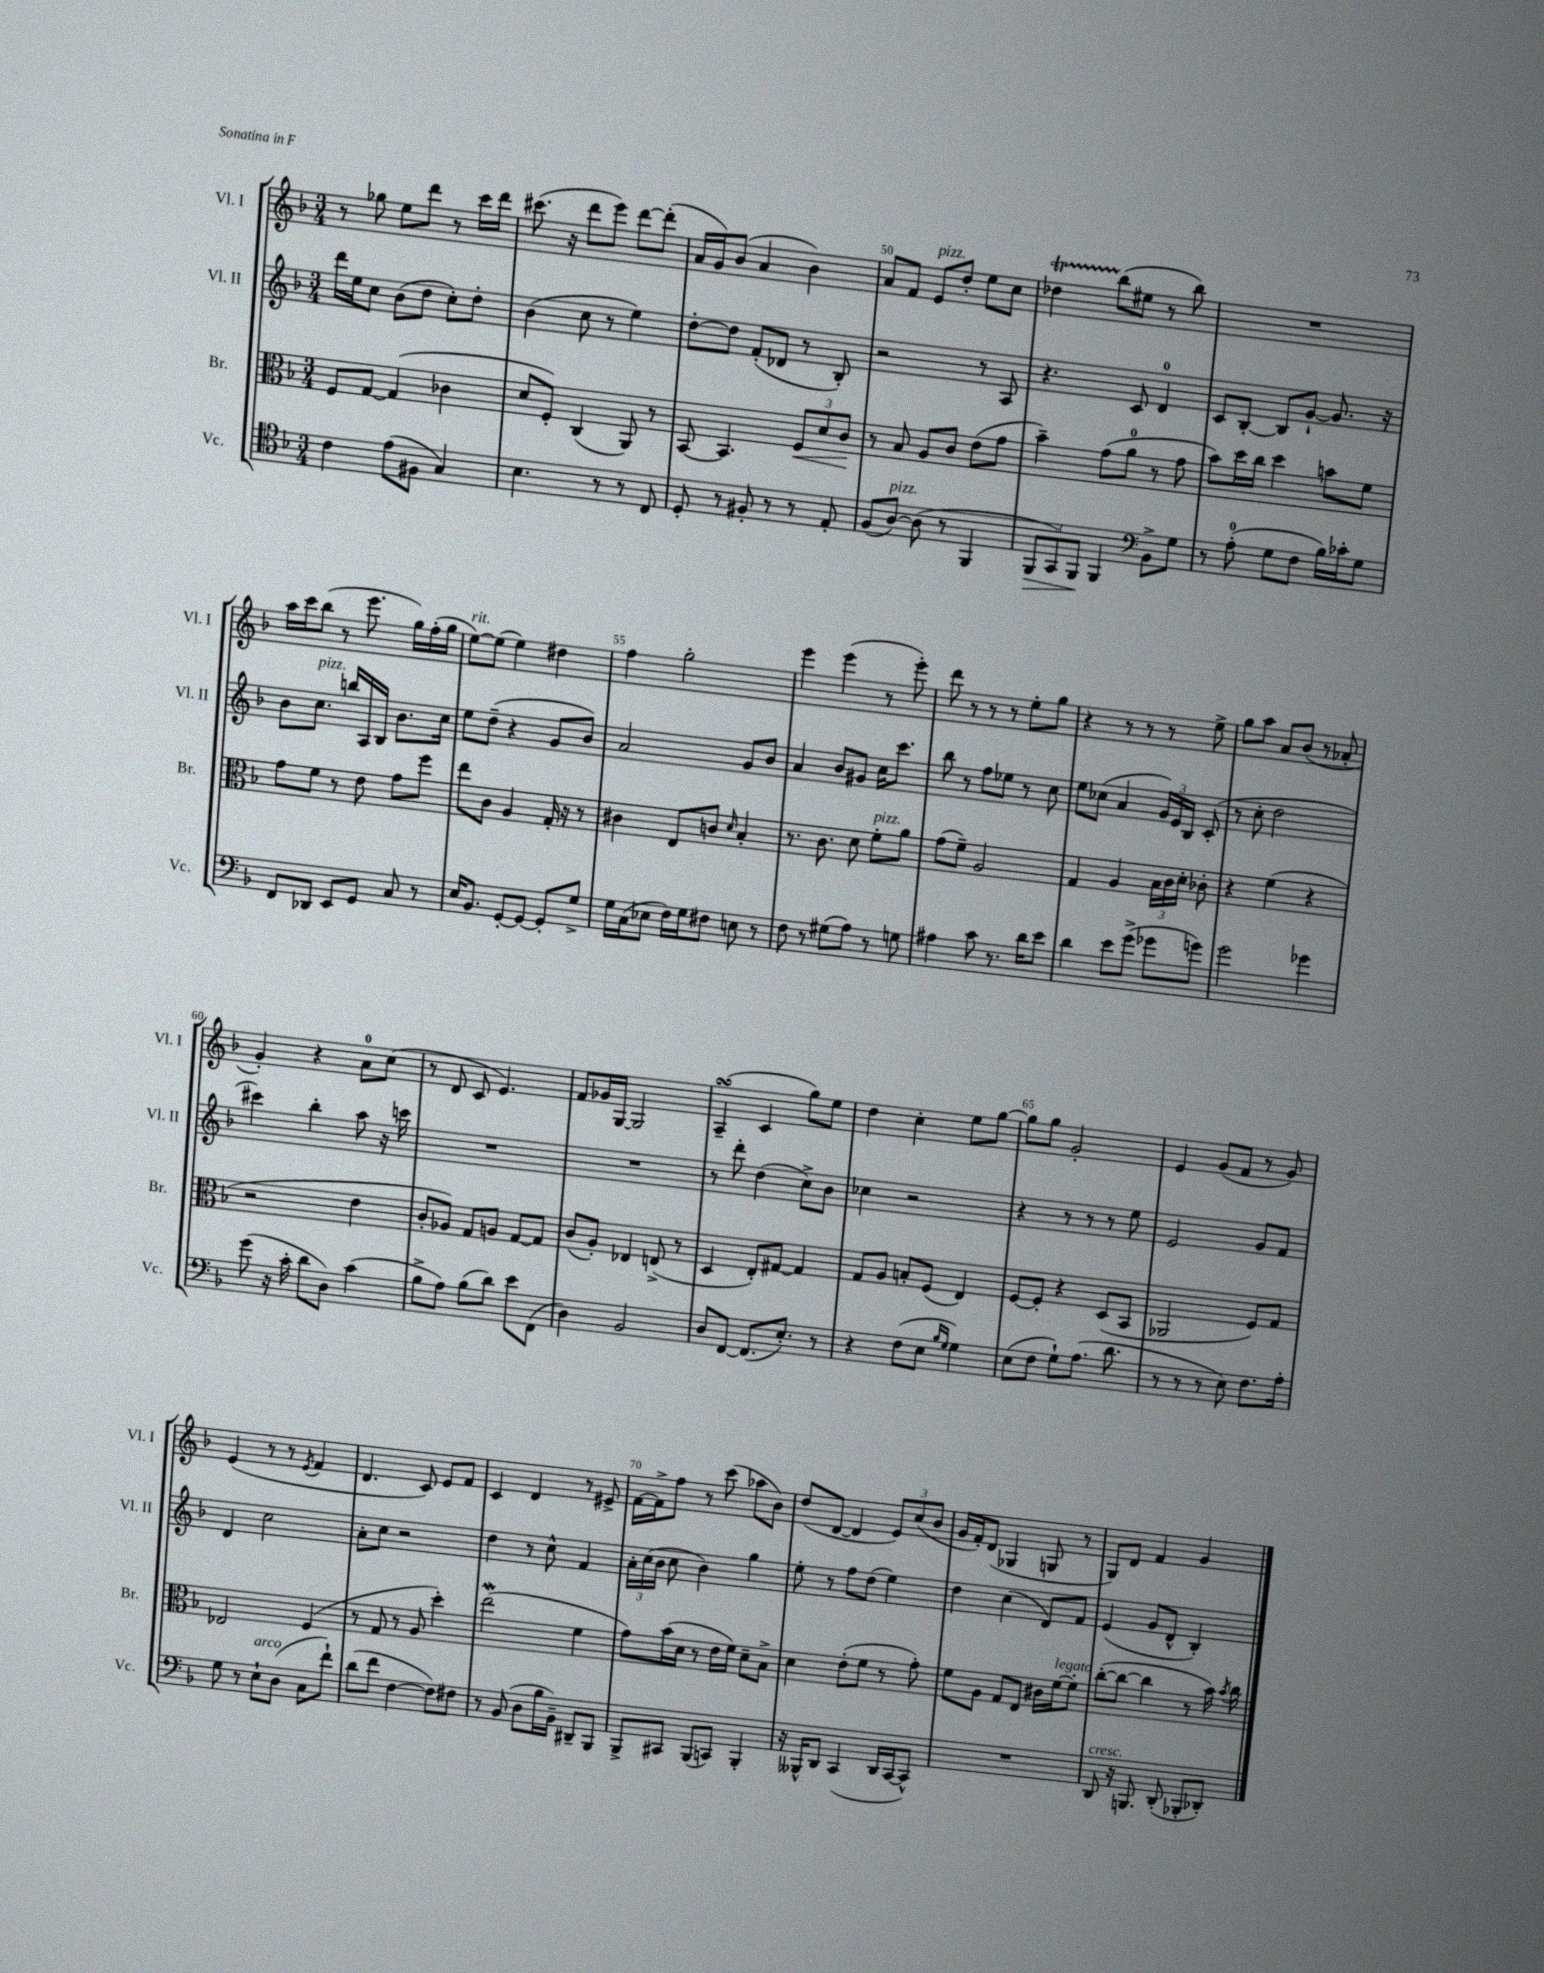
<<
\new StaffGroup <<
\new Staff = "s0" \with { instrumentName = "Vl. I" shortInstrumentName = "Vl. I" } {
    \clef treble \key f \major \numericTimeSignature \time 3/4
    \autoBeamOff r8 ges''8 e''8[ d'''8] r8 c'''16[ d'''16] |
    cis'''8.( r16 d'''8[ e'''8]) d'''8[~ d'''8]-.( |
    a'16[ g'16) bes'8]( a'4 bes'4) |
    a'8[ f'8] e'8[^\markup { \italic "pizz." } d''8]-. e''8[ c''8] |
    des''4\startTrillSpan bes''8[\stopTrillSpan( eis''8] r8 bes''8) |
    R2. |
    a''16[ c'''16 bes''8]( r8 e'''8. g''16[) f''16-.( g''16] |
    e''8[~^\markup { \italic "rit." }) e''8]( e''4) dis''4 |
    f''4 g''2-. |
    e'''4 e'''4( r8 e'''8-.) |
    d'''8 r8 r8 r8 e''8[-. g''8] |
    r4 r8 r8 r8 e''8-> |
    g''8[ a''8] a'8[ bes'8]( r8 aes'8-. |
    g'4-.) r4 a'8[-0 c''8]( |
    r8 d'8 c'8 e'4.) |
    f'8[ ges'16 g16]~ g2 |
    a4--\turn( c'4 g''8[) e''8] |
    d''4 c''4-. e''8[ g''8]~ |
    g''8[ g''8] g'2-. |
    e'4 g'8[( f'8] r8 g'8) |
    e'4( r8 r8 \acciaccatura { e'8 } f'4 |
    d'4. c'8) e'8[ f'8] |
    c'4 d'4 r8 eis'8-> |
    f'16[~ f'16-> f''8] r8 c'''8( aes''8[ bes'8]) |
    d''8[( d'8]~ d'4 \tuplet 3/2 { e'8[) c''8( bes'8] } |
    g'16[ f'16-.) d'8]( ges4 g8 r8 |
    g8[) d'8] f'4 g'4 \bar "|." |
}
\new Staff = "s1" \with { instrumentName = "Vl. II" shortInstrumentName = "Vl. II" } {
    \clef treble \key f \major \numericTimeSignature \time 3/4
    \autoBeamOff d'''16[ e''16 c''8] bes'8[( d''8] c''8[-.) d''8]-. |
    bes'4( c''8 r8 e''4) |
    d''8[~-. d''8] f'8[-.( des'8] r8 bes8-.) |
    r2 r8 a8 |
    r4. c'8 d'4-0 |
    c'8[ bes8]~-. bes8[ g'8]~-! g'8. r16 |
    bes'8[ c''8.]^\markup { \italic "pizz." } b''16[ a16 bes16] bes'8.[ c''16] |
    e''8[ d''8]--( r4 g'8[ bes'8]) |
    a'2 g'8[ bes'8] |
    a'4 bes'8[ gis'8] c''16[ c'''8.] |
    bes''8 r8 f''8[ ees''8] r8 c''8 |
    e''8[ ces''8]( a'4 \tuplet 3/2 { g'16[) e'16 bes16] } c'8-.( |
    r8 c''8-. d''2 |
    cis'''4) bes''4-. a''8 r16 c'''16 |
    R2. |
    R2. |
    r8 d'''8-. d''4( c''8[->) bes'8] |
    ces''4 r2 |
    r4 r8 r8 r8 e''8 |
    e'2 g'8[ f'8] |
    d'4 c''2 |
    a'8[-. c''8] r2 |
    d''4 r8 c''8-^ f'4 |
    \tuplet 3/2 { a'16[-. c''16( bes'16] } c''8 bes'4) g''4 |
    e''8-. r8 f''8[ d''8]( e''4) |
    d''4 c''4( d'8[) f'8] |
    e'4( g'8[ d'8]-^ bes4-.) \bar "|." |
}
\new Staff = "s2" \with { instrumentName = "Br." shortInstrumentName = "Br." } {
    \clef alto \key f \major \numericTimeSignature \time 3/4
    \autoBeamOff f8[ g8]~ g4( ces'4 |
    d'8[ f8]-.) c4( a,8) r8 |
    bes,8~ bes,4. \tuplet 3/2 { f8[\< d'8 c'8]\! } |
    r8 bes8 a8[ c'8] e'8[( g'8] |
    bes'4--) g'8[( a'8]-0 r8 g'8 |
    bes'8[) d''16 c''16] d''4 b'8[ f'8] |
    g'8[ f'8] r8 e'8 g'8[ f''8] |
    e''8[ c'8] a4 g16-. r16 r8 |
    cis'4 e8[ c'8] \grace { d'16 } bes4-. |
    r8. c'8. d'8 f'8[-.^\markup { \italic "pizz." } a'8] |
    g'8[( f'8]--) a2 |
    g4 a4 \tuplet 3/2 { bes16[ c'16 d'16]-. } ces'8-. |
    r4 f'4( r4 |
    r2 e'4 |
    c'8[-. aes8]) g8[ a8] g8[~ g8] |
    c'8[( a8]-.) ees4 e8->( r8 |
    d4 e8[-.) gis8]~ gis4 |
    g8[ a8] b8[-. f8]( e4) |
    f8[~ f8]-. r4 d8[( bes,8] |
    aes,2 f8[) g8] |
    ees2 f4( |
    r8 g8 r8 a8 d''4-.) |
    e''2\mordent( f'4 |
    g'8[) bes'16( d'16] r8 e'16[ f'16]) d'8[-- bes8]-> |
    d'4 e'8[-.( f'8] r8 g'8-.) |
    f'8[ a8] g8[ e8] cis'16[ f'16~^\markup { \italic "legato" } f'8]-. |
    c''8[~-.( c''8]~ c''4 r8 bes'16) \acciaccatura { bes'8 } c''16 \bar "|." |
}
\new Staff = "s3" \with { instrumentName = "Vc." shortInstrumentName = "Vc." } {
    \clef tenor \key f \major \numericTimeSignature \time 3/4
    \autoBeamOff c'4 e'8[( fis8] g4) |
    bes4. r8 r8 c8 |
    d8-. r8 fis8-. r8 r8 e8-. |
    f8[( a8]~^\markup { \italic "pizz." }) a8( r8 f,4 |
    \tuplet 3/2 { f,8[\> g,8) f,8]\! } f,4 \clef bass bes,8[-> g8] |
    r8 a8-0-.( g8[ f8] bes16[) ces'16-. g8] |
    f,8[ des,8] e,8[ g,8] c8 r8 |
    e16[ bes,8.] g,8[~-. g,8]~ g,8[-. g8]-> |
    g16[ c16( ees8] f16[) g16 fis8] e8 r8 |
    f8 r8 gis8[( a8]) r8 g8 |
    ais4 c'8 r8. d'16[ e'8] |
    d'4 e'8[ g'8]->( ges'8[ g'8]) |
    g'2 ges'4 |
    g'8( r16 c'16-. d'8[ d8]) c'4( |
    bes8[-> a8]) bes8[( d'8]) e'8[ f,8]( |
    d4) bes,2 |
    d8[ f,8]~ f,8.[( e8.]-.) r8 |
    r4 f8[( e8] \grace { bes16[ g16] } g4) |
    e8[( f8] g8[-!) a8.]( d'8. |
    r8 r8 r8 e8) f8.[ a16]-. |
    g8 r8 e8[-!^\markup { \italic "arco" } d8]( c8[ f'8]-!) |
    d'8[( f'8] f4~ f8[) fis8] |
    r8 bes,8( d8[ bes16 bes,16]--) dis,8[-- bes,,8] |
    bes,,8[-> cis,8] bes,,8[( c,8]) bes,,4-. |
    r16 beses,,16[-^ d,8] c,4( d,16[ c,16~ c,8]-^) |
    R2. |
    d,8^\markup { \italic "cresc." } r16 b,,8. d,8-.( bes,,8[-. des,8]-.) \bar "|." |
}
>>
>>
\layout { \context { \Score currentBarNumber = #47 \override BarNumber.break-visibility = ##(#f #t #t) barNumberVisibility = #(every-nth-bar-number-visible 5) } }
